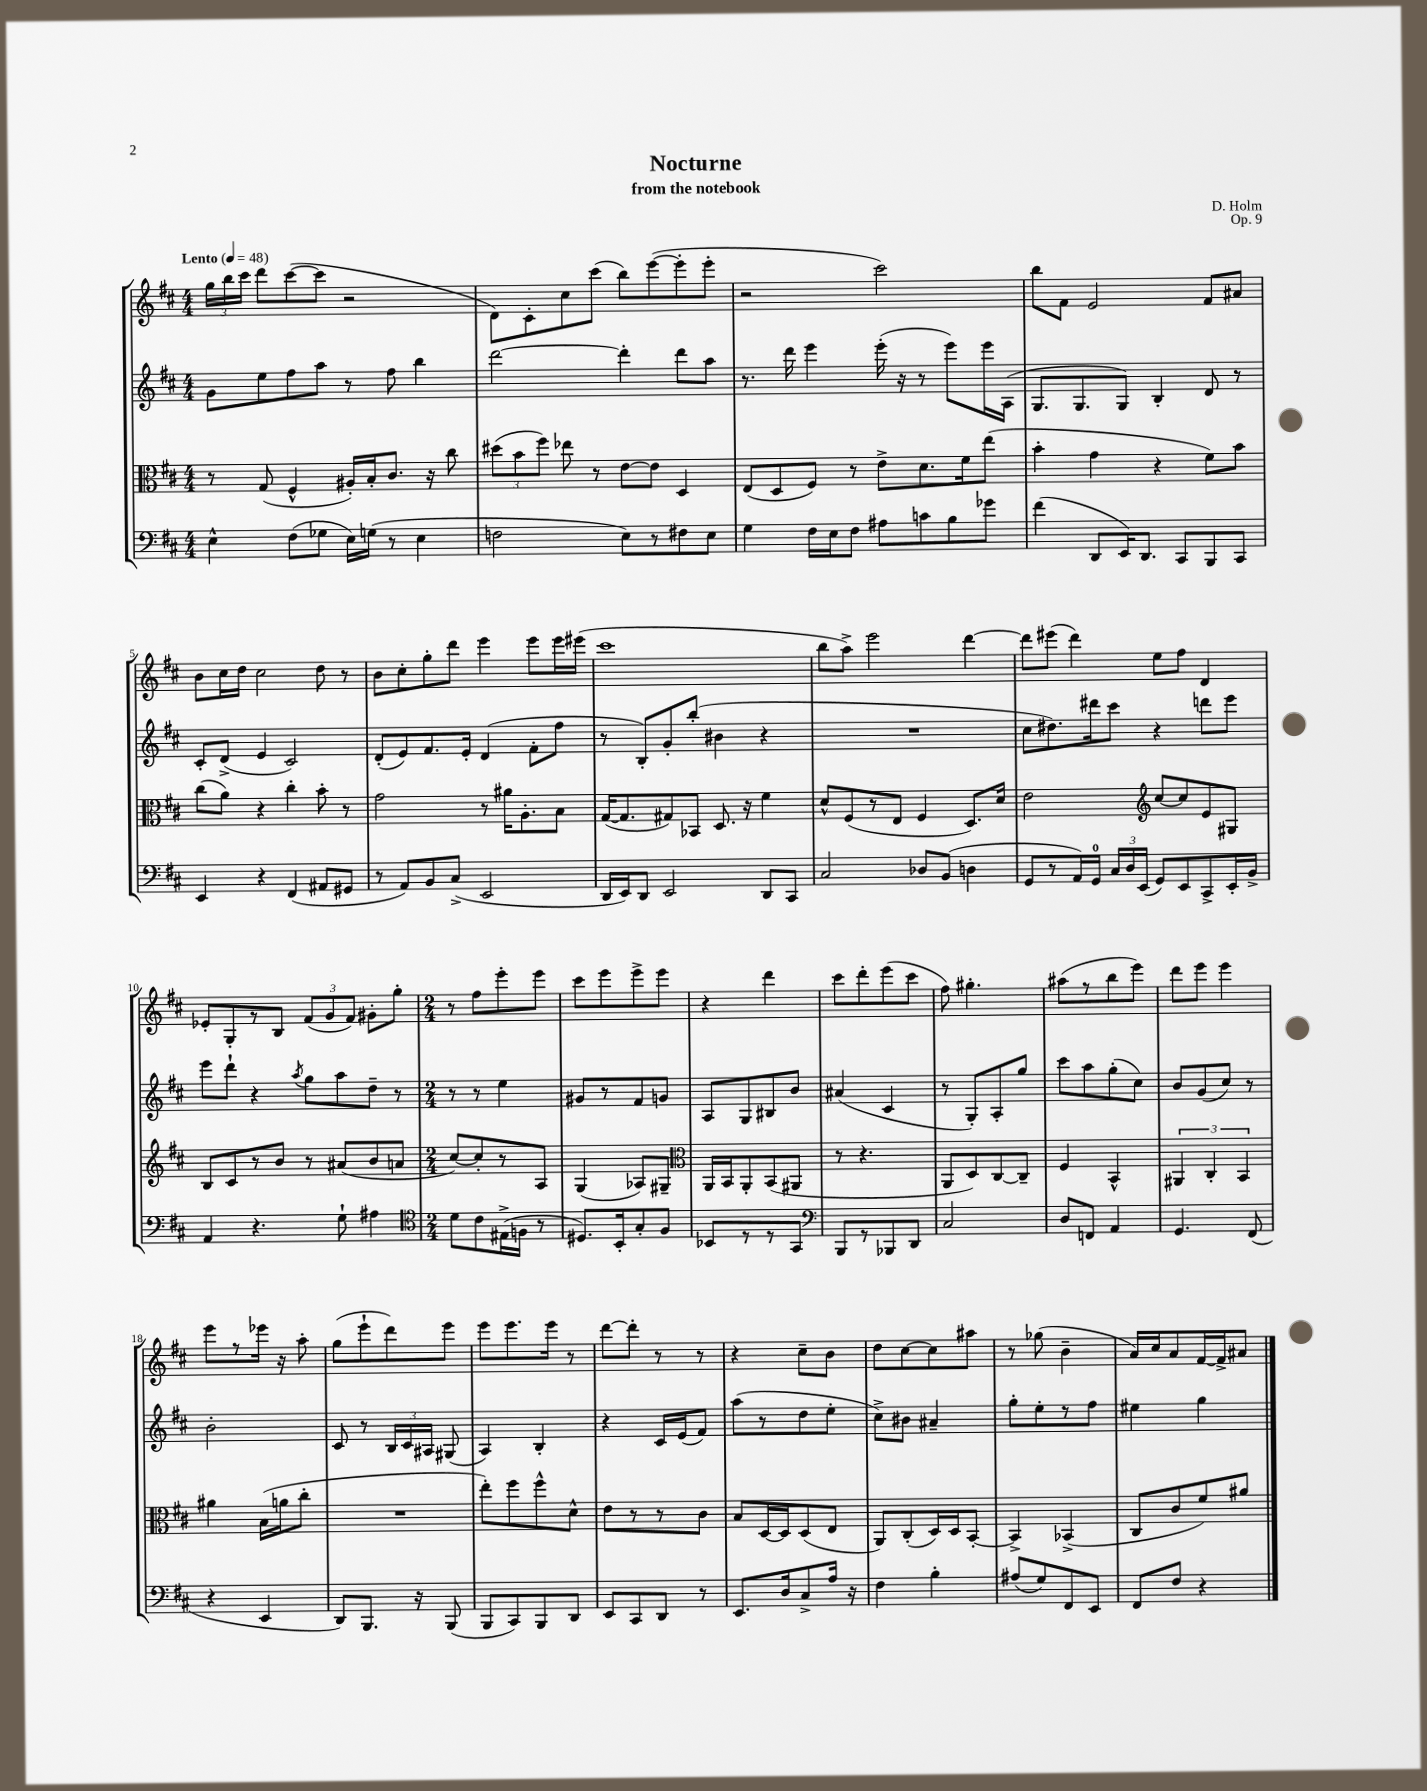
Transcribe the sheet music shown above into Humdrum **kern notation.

**kern	**kern	**kern	**kern
*staff4	*staff3	*staff2	*staff1
*clefF4	*clefC3	*clefG2	*clefG2
*k[f#c#]	*k[f#c#]	*k[f#c#]	*k[f#c#]
*M4/4	*M4/4	*M4/4	*M4/4
*MM48	*MM48	*MM48	*MM48
4E^^	8r	8g	24gg
.	.	.	24bb
.	.	.	24ccc#
.	(8G	8ee	8ddd
(8F#	4F#^^	8ff#	([8ccc#
8G-	.	8aa	8ccc#]
16E)	16A#')	8r	2r
(16G	16B'	.	.
8r	8.c#	8ff#	.
4E	.	4bb	.
.	16r	.	.
.	8cc#	.	.
=	=	=	=
2F	(12dd#	[2ddd	8d)
.	12b	.	.
.	.	.	8c#'
.	12ff#)	.	.
.	8ee-	.	8cc#
.	8r	.	(8ccc#
8E)	[8e	4ddd']	8bb)
8r	8e]	.	([8eee
8F#	4D	8ddd	8eee']
8E	.	8aa	8eee'
=	=	=	=
4G	(8E	8.r	2r
.	8D	.	.
.	.	16ddd	.
16F#	8F#)	4eee	.
16E	.	.	.
8F#	8r	.	.
8A#	8e^	(16eee'	2ccc#)
.	.	16r	.
8c	8.d	8r	.
8B	.	8eee)	.
.	16f#	.	.
8g-	(8ee	16eee	.
.	.	(16A	.
=	=	=	=
(4f#	4b'	8.G	8bb
.	.	.	8f#
.	.	8.G	.
8DD	4g	.	2e
16EE)	.	8G)	.
8.DD	.	.	.
.	4r	4B'	.
8CC#	.	.	.
8BBB	8f#)	8d	8f#
8CC#	8b	8r	8a#
=	=	=	=
4EE	(8cc#	8c#'	8b
.	8a)	(8d^	16cc#
.	.	.	16dd
4r	4r	4e	2cc#
(4FF#	4cc#'	2c#)	.
8AA#	8b'	.	8dd
8GG#	8r	.	8r
=	=	=	=
8r	2g	(8d'	8b
8AA)	.	8e)	8cc#'
8BB	.	8.f#	8gg'
(8C#^	.	.	8ddd
.	.	16e'	.
2EE	8r	(4d	4eee
.	16a#	.	.
.	8.A'	.	.
.	.	8f#'	8eee
.	8B	8ff#	16eee
.	.	.	(16eee#
=	=	=	=
16DD	([16G	8r	1ccc#
16EE)	8.G]	.	.
8DD	.	8B')	.
2EE	8G#)	8g'	.
.	8BB-	(8bb'	.
.	8.D	4b#	.
.	16r	.	.
8DD	4f#	4r	.
8CC#	.	.	.
=	=	=	=
2C#	8d^^	1r	8bb
.	(8F#	.	8aa^)
.	8r	.	2eee
.	8E	.	.
8D-	4F#	.	.
(8BB	.	.	.
4D	8.D)	.	[4ddd
.	16d	.	.
=	=	=	=
8GG	2e	8cc#	8ddd]
8r	.	8.dd#)	(8eee#
16AA)	.	.	4ddd)
16GG	.	16ddd#	.
24C#	.	8ccc#	.
24D	.	.	.
(24EE	.	.	.
*	*clefG2	*	*
8GG)	[8cc#	4r	8ee
8EE	8cc#]	.	8ff#
8CC#^	8e	8ddd	4d
16EE'	8G#	8eee	.
16BB^	.	.	.
=	=	=	=
4AA	8B	8eee	8e-'
.	8c#	8ddd`	8G'
4.r	8r	4r	8r
.	8b	.	8B
.	.	8qaa	.
.	8r	8gg	(12f#
.	.	.	12g
8G`	(8a#	8aa	.
.	.	.	12f#)
4A#	8b	8dd~	8g#'
.	8a	8r	8gg'
=	=	=	=
*clefC4	*	*	*
*M2/4	*M2/4	*M2/4	*M2/4
8d	[8cc#)	8r	8r
8c#	8cc#']	8r	8ff#
(16E#^	8r	4ee	8eee'
16F	.	.	.
8r	8A	.	8eee
=	=	=	=
8.D#)	(4G	8g#	8ccc#
.	.	8r	8eee
16BB'	.	.	.
8G'	8A-)	8f#	8eee^
8F#	8G#~	8g	8eee
=	=	=	=
*	*clefC3	*	*
8BB-	16AA	8A	4r
.	16BB	.	.
8r	8AA'	8G	.
8r	(8BB	8B#	4ddd
8GG	8AA#	8b	.
=	=	=	=
*clefF4	*	*	*
8BBB	8r	(4a#	8ccc#
8r	4.r	.	8ddd'
8BBB-	.	4c#	(8eee
8DD	.	.	8ccc#
=	=	=	=
2C#	8AA	8r	8ff#)
.	8D)	8G')	4.gg#'
.	[8C#	8A'	.
.	8C#~]	8gg	.
=	=	=	=
8D	4F#	8ccc#	(8aa#
8FF	.	8aa	8r
4AA	4BB^^	(8gg'	8bb
.	.	8cc#)	8eee)
=	=	=	=
4.GG	6AA#	8b	8ddd
.	.	(8g	8eee
.	6C#'	.	.
.	.	8cc#)	4eee
.	6BB	.	.
(8FF#	.	8r	.
=	=	=	=
4r	4a#	2b'	8eee
.	.	.	8r
4EE	(16B	.	16eee-
.	16a	.	16r
.	8cc#'	.	8aa'
=	=	=	=
8DD)	2r	8c#	(8gg
8.BBB	.	8r	8eee`
.	.	24B	8ddd)
.	.	24c#	.
16r	.	.	.
.	.	24A#	.
(8BBB	.	(8G#	8eee
=	=	=	=
8BBB	8ee')	4A)	8eee
8CC#)	8ff#	.	8.eee
8BBB	8ff#^^	4B'	.
.	.	.	16eee
8DD	8d^^	.	8r
=	=	=	=
8EE	8e	4r	[8ddd
8CC#	8r	.	8ddd']
8DD	8r	16c#	8r
.	.	(16e	.
8r	8c#	8f#)	8r
=	=	=	=
8.EE	8B	(8aa	4r
.	[16D	8r	.
16D	16D]	.	.
8C#^	(8D	8dd	8cc#~
16A	8E	8ee'	8b
16r	.	.	.
=	=	=	=
4F#	8AA)	8cc#^)	8dd
.	(8C#'	8b#	[8cc#
4B'	16D)	4a#~	8cc#]
.	16D	.	.
.	[8BB'	.	8aa#
=	=	=	=
(8A#	4BB^]	8gg'	8r
8G)	.	8ee'	(8gg-
8FF#	(4BB-^	8r	4b~
8EE	.	8ff#	.
=	=	=	=
8FF#	8C#	4ee#	16a)
.	.	.	16cc#
8F#	8c#	.	8a
4r	8f#)	4gg	[16f#
.	.	.	16f#^]
.	8a#	.	8a#
==	==	==	==
*-	*-	*-	*-
